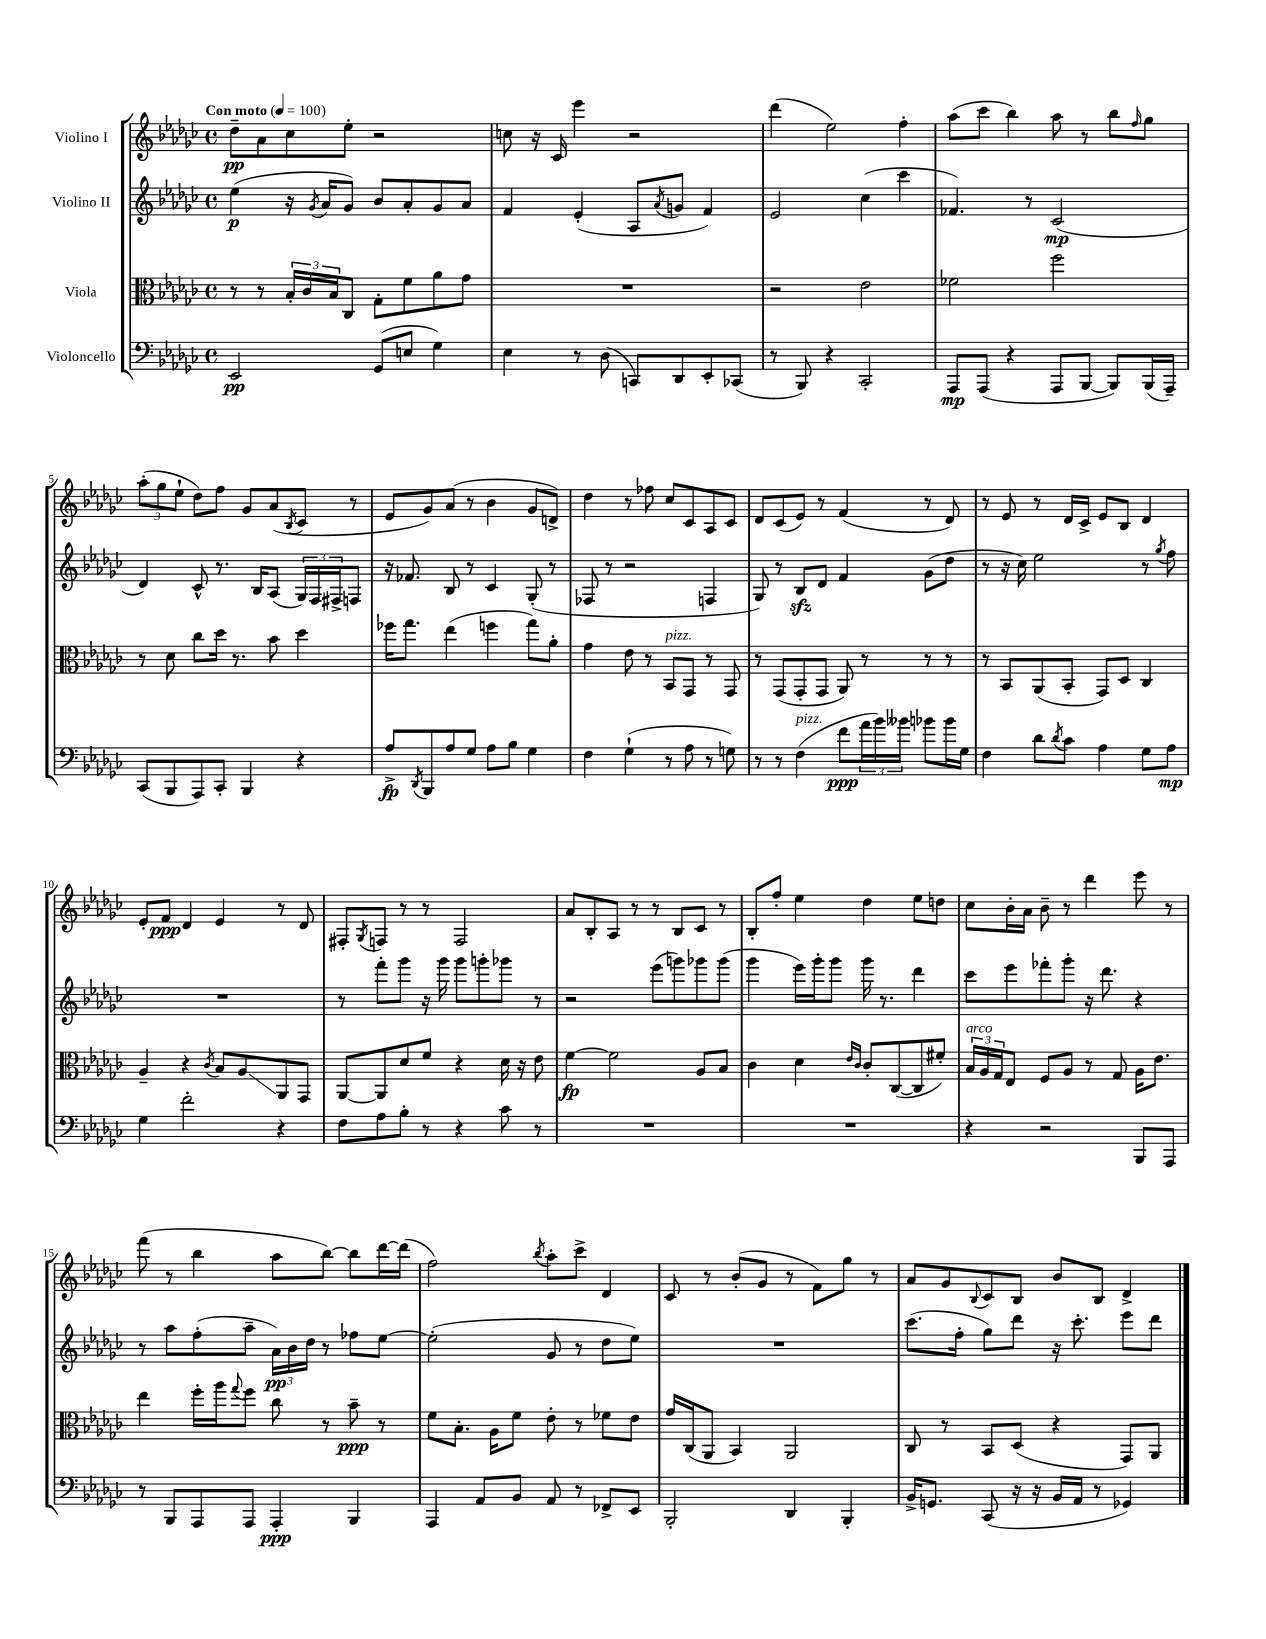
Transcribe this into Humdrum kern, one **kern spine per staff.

**kern	**kern	**kern	**kern
*staff4	*staff3	*staff2	*staff1
*clefF4	*clefC3	*clefG2	*clefG2
*k[b-e-a-d-g-c-]	*k[b-e-a-d-g-c-]	*k[b-e-a-d-g-c-]	*k[b-e-a-d-g-c-]
*M4/4	*M4/4	*M4/4	*M4/4
*met(c)	*met(c)	*met(c)	*met(c)
*MM100	*MM100	*MM100	*MM100
2EE-	8r	(4ee-	8dd-~
.	8r	.	8a-
.	24B-'	16r	8cc-
.	24c-	.	.
.	.	8qg-	.
.	.	16a-	.
.	24B-	.	.
.	8C-	8g-)	8ee-'
(8GG-	8G-'	8b-	2r
8E	8f	8a-'	.
4G-)	8a-	8g-	.
.	8g-	8a-	.
=	=	=	=
4E-	1r	4f	8cc
.	.	.	16r
.	.	.	16c-
8r	.	(4e-'	4eee-
(8D-	.	.	.
8CC)	.	8A-	2r
.	.	8qa-	.
8DD-	.	8g	.
8EE-'	.	4f)	.
(8CC-	.	.	.
=	=	=	=
8r	2r	2e-	(4ddd-
8BBB-)	.	.	.
4r	.	.	2ee-)
2CC-'	2e-	(4cc-	.
.	.	4ccc-	4ff'
=	=	=	=
8AAA-	2f-	4.f-)	(8aa-
(8AAA-	.	.	8ccc-
4r	.	.	4bb-)
.	.	8r	.
8AAA-	2ff	(2c-	8aa-
[8BBB-	.	.	8r
8BBB-])	.	.	8bb-
.	.	.	16qqff
(16BBB-	.	.	8gg-
16AAA-~)	.	.	.
=	=	=	=
(8CC-	8r	4d-)	(12aa-'
.	.	.	12gg-
8BBB-	8d-	.	.
.	.	.	12ee-`
8AAA-)	8cc-	8c-^^	8dd-)
8CC-'	16dd-	8.r	8ff
.	8.r	.	.
4BBB-	.	.	8g-
.	.	16B-	.
.	8b-	(8A-	(8a-
.	.	.	8qB-
4r	4dd-	24G-)	8c-
.	.	24F	.
.	.	24F#^	.
.	.	8F	8r
=	=	=	=
8A-^	16ff-	16r	8e-
.	8.gg-	8.f-	.
8qDD-	.	.	.
8BBB-	.	.	8g-)
8A-	(4ee-	8B-	(8a-
8G-	.	8r	8r
8A-	4ff	4c-	4b-
8B-	.	.	.
4G-	8gg-)	(8G-'	8g-
.	8a-'	8r	8d^)
=	=	=	=
4F	4g-	8F-	4dd-
.	.	8r	.
(4G-`	8e-	2r	8r
.	8r	.	8ff-
8r	8BB-	.	8cc-
8A-	8GG-	.	8c-
8r	8r	4F	8A-
8G)	8GG-	.	8c-
=	=	=	=
8r	8r	8G-)	8d-
8r	(8GG-	8r	(8c-
(4F	8GG-'	8B-	8e-)
.	8GG-	8d-	8r
8f	8AA-)	4f	(4f
24a-	8r	.	.
24b-)	.	.	.
24b--	.	.	.
8b-	8r	(8g-	8r
16b-	8r	8dd-	8d-)
16G-	.	.	.
=	=	=	=
4F	8r	8r	8r
.	8BB-	16r	8e-
.	.	16cc-)	.
8d-	(8AA-	2ee-	8r
8qd-	.	.	.
8c-	8BB-'	.	16d-
.	.	.	16c-^
4A-	8GG-)	.	8e-
.	8D-	.	8B-
8G-	4C-	8r	4d-
.	.	8qgg-	.
8A-	.	8ff	.
=	=	=	=
4G-	4A-~	1r	8e-'
.	.	.	8f
2f'	4r	.	4d-
.	8qc-	.	.
.	8B-	.	4e-
.	8A-	.	.
4r	8AA-	.	8r
.	8GG-	.	8d-
=	=	=	=
8F	[8AA-	8r	8F#'
.	.	.	8qG-
8A-	8AA-]	8fff'	8F
8B-'	8d-	8ggg-	8r
8r	8f	16r	8r
.	.	16ggg-	.
4r	4r	8ggg-	2F
.	.	8ggg'	.
8c-	16d-	8ggg-	.
.	16r	.	.
8r	8e-	8r	.
=	=	=	=
1r	[4f	2r	8a-
.	.	.	8B-'
.	2f]	.	8A-
.	.	.	8r
.	.	(8eee-	8r
.	.	8ggg)	8B-
.	8A-	8ggg-	8c-
.	8B-	(8ggg-	8r
=	=	=	=
1r	4c-	4ggg-	8B-'
.	.	.	8ff'
.	4d-	16eee-)	4ee-
.	.	16ggg-'	.
.	.	8ggg-	.
.	16qqe-	.	.
.	16qqc-	.	.
.	8c-'	16ggg-	4dd-
.	.	8.r	.
.	([8C-	.	.
.	8C-]	4ddd-	8ee-
.	8f#')	.	8dd
=	=	=	=
4r	24B-	8ccc-	8cc-
.	24A-	.	.
.	24G-	.	.
.	8E-	8eee-	16b-'
.	.	.	16a-
2r	8F	8fff-'	8b-~
.	8A-	8ggg-'	8r
.	8r	16r	4ddd-
.	.	8.ddd-	.
.	8G-	.	.
8BBB-	16A-	4r	8eee-
.	8.e-	.	.
8AAA-	.	.	8r
=	=	=	=
8r	4ee-	8r	(8fff
8BBB-	.	8aa-	8r
8AAA-	16ff'	(8ff'	4bb-
.	16aa-	.	.
.	8qqgg-	.	.
8AAA-	8ff	8aa-~	.
4AAA-'	8cc-	24a-)	8aa-
.	.	24b-	.
.	.	24dd-	.
.	8r	8r	[8bb-)
4BBB-	8b-~	8ff-	8bb-]
.	8r	[8ee-	[16ddd-
.	.	.	(16ddd-]
=	=	=	=
4AAA-	8f	(2ee-']	2ff)
.	8.B-'	.	.
8AA-	.	.	.
.	16A-	.	.
8BB-	8f	.	.
.	.	.	8qbb-
8AA-	8e-'	8g-	8aa-'
8r	8r	8r	8ccc-^
8FF-^	8f-	8dd-	4d-
8EE-	8e-	8ee-)	.
=	=	=	=
2BBB-'	16g-	1r	8c-
.	(16C-	.	.
.	8AA-	.	8r
.	4BB-)	.	(8b-'
.	.	.	8g-
4DD-	2AA-	.	8r
.	.	.	8f)
4BBB-'	.	.	8gg-
.	.	.	8r
=	=	=	=
16BB-^	8C-	(8.ccc-	8a-
8.GG	.	.	.
.	8r	.	8g-
.	.	16ff'	.
.	.	.	8qqB-
(8CC-	8BB-	8gg-)	8c-
16r	(8D-	8ddd-	8B-
16r	.	.	.
16BB-	4r	16r	8b-
16AA-	.	8.ccc-'	.
8r	.	.	8B-
4GG-)	8GG-)	8eee-	4d-^
.	8AA-	8ddd-	.
==	==	==	==
*-	*-	*-	*-
